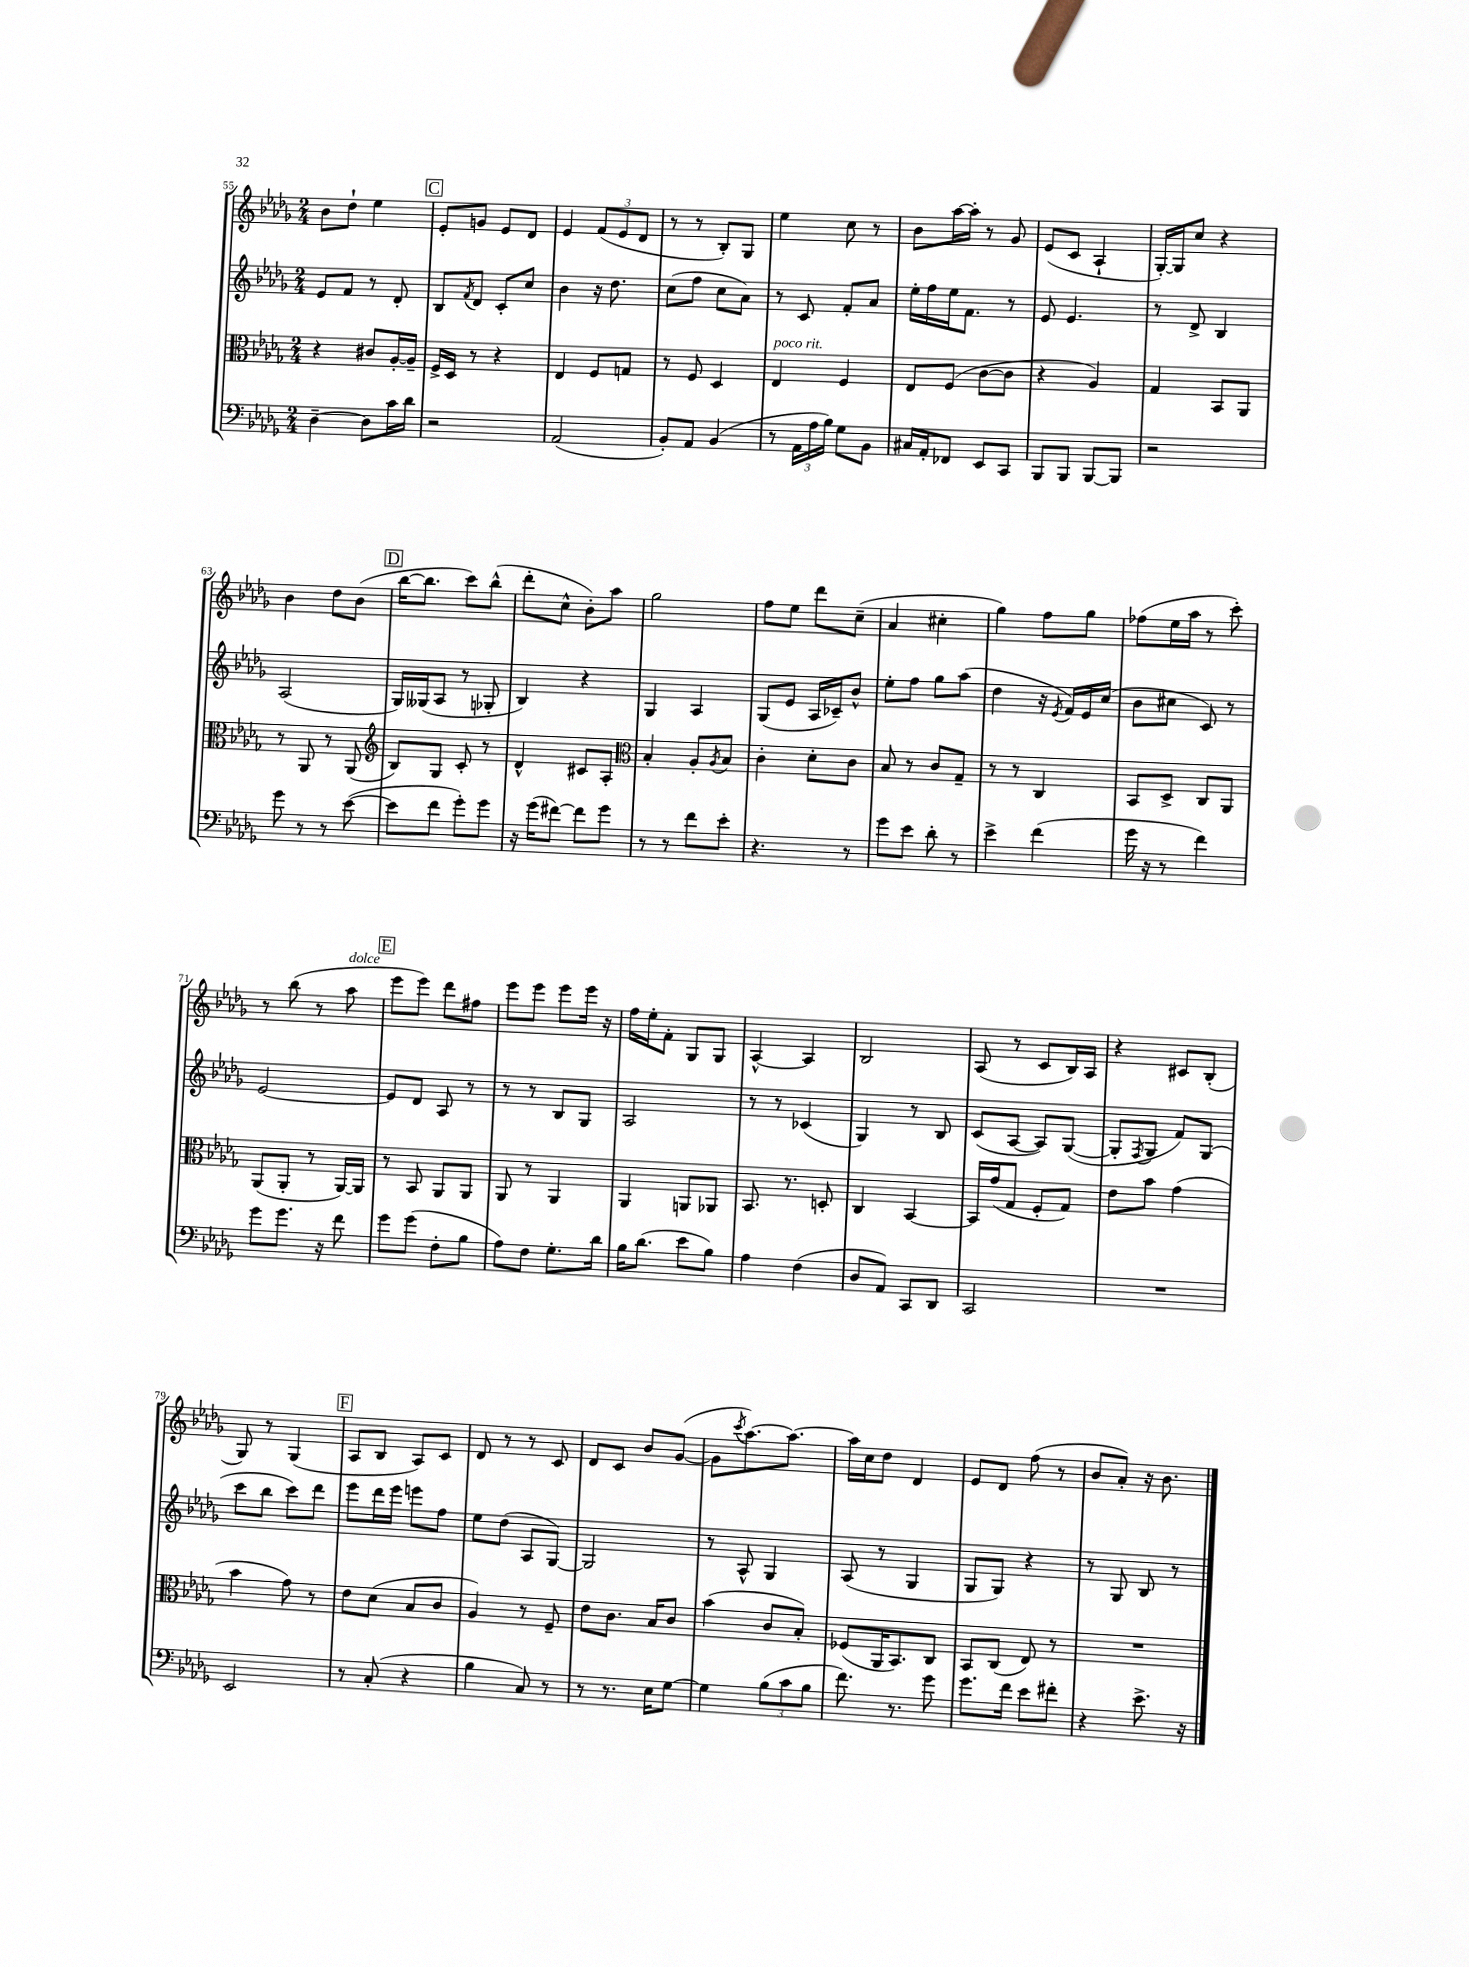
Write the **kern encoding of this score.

**kern	**kern	**kern	**kern
*part4	*part3	*part2	*part1
*staff4	*staff3	*staff2	*staff1
*clefF4	*clefC3	*clefG2	*clefG2
*k[b-e-a-d-g-]	*k[b-e-a-d-g-]	*k[b-e-a-d-g-]	*k[b-e-a-d-g-]
*M2/4	*M2/4	*M2/4	*M2/4
=55	=55	=55	=55
[4D-~\	4r	8e-/L	8b-\L
.	.	8f/J	8dd-`\J
8D-\L]	8c#X/L	8r	4ee-\
16c\L	[16A-'/L	8d-'/	.
16d-\JJ	16A-~/JJ]	.	.
!!LO:REH:place=s1:t=C
=56	=56	=56	=56
2r	16F^/LL	8B-/L	8e-'/L
.	16D-/JJ	.	.
.	.	8qf/	.
.	8r	8d-/J	8gn/J
.	4r	8c'/L	8e-/L
.	.	8cc/J	8d-/J
=57	=57	=57	=57
(2AA-/	4E-/	4b-\	4e-/
.	8F/L	16r	(12f/L
.	.	8.dd-\	.
.	.	.	12e-/
.	8Gn/J	.	.
.	.	.	12d-/J
=58	=58	=58	=58
8BB-'/L)	8r	(8cc\L	8r
8AA-/J	8F/	8ff\J	8r
(4BB-/	4D-/	8cc\L	8B-'/L)
.	.	8a-\J)	8G-/J
=59	=59	=59	=59
!	!LO:TX:a:i:t=poco rit.	!	!
8r	4E-/	8r	4ee-\
24AA-\LL	.	8c/	.
24A-\	.	.	.
24B-\JJ)	.	.	.
8G-\L	4F/	8f'/L	8cc\
8BB-\J	.	8a-/J	8r
=60	=60	=60	=60
16C#X/LL	8E-/L	16ee-'\LL	8b-\L
16AA-'/J	.	16ff\	.
8FF-X/J	(8F/J	16ee-\J	[16aa-\L
.	.	8.f\J	16aa-'\JJ]
8EE-/L	[8c\L	.	8r
8CC/J	8c\J]	8r	8g-/
=61	=61	=61	=61
8BBB-/L	4r	8e-/	(8e-/L
8BBB-/J	.	4.e-/	8c/J
[8BBB-/L	4A-/)	.	4A-`/
8BBB-/J]	.	.	.
=62	=62	=62	=62
2r	4G-/	8r	[16G-'/LL)
.	.	.	16G-/J]
.	.	8d-^/	8cc/J
.	8BB-/L	4B-/	4r
.	8AA-/J	.	.
!!LO:LB:g=z
=63	=63	=63	=63
8g-\	8r	(2A-/	4b-\
8r	8AA-/	.	.
8r	8r	.	8dd-\L
([8e-\	(8AA-/	.	(8b-\J
!!LO:REH:place=s1:t=D
=64	=64	=64	=64
*	*clefG2	*	*
8e-\L]	8B-/L)	16G-/LL)	[16bb-\KL
.	.	(16G--X/J	8.bb-\J]
8f\J	8G-/J	8A-/J	.
8g-'\L)	8c'/	8r	8ccc\L)
8g-\J	8r	8G-X'/	(8bb-^^\J
=65	=65	=65	=65
16r	4d-^^/	4B-/)	8ddd-'\L
(16g-\KL	.	.	.
[8f#X\J)	.	.	8cc^^\J
8f#\L]	8c#X/L	4r	8b-'\L)
8g-\J	8A-'/J	.	8aa-\J
=66	=66	=66	=66
*	*clefC3	*	*
8r	4B-'/	4G-/	2gg-\
8r	.	.	.
8f\L	8A-'/L	4A-/	.
.	8qA-/	.	.
8e-'\J	8B-/J	.	.
=67	=67	=67	=67
4.r	4c'\	(8G-/L	8ff\L
.	.	8e-/J	8ee-\J
.	8d-'\L	16A-/LL	8ddd-\L
.	.	16c-X~/J)	.
8r	8c\J	8b-^^/J	(8cc~\J
=68	=68	=68	=68
8g-\L	8B-/	8ee-'\L	4a-/
8e-\J	8r	8ff\J	.
8d-'\	8c/L	8gg-\L	4cc#X'\
8r	8G-~/J	(8aa-\J	.
=69	=69	=69	=69
4e-^\	8r	4dd-\	4gg-\)
.	8r	.	.
(4f\	4C/	16r	8ff\L
.	.	8qe-/	.
.	.	16f/LL)	.
.	.	16e-/	8gg-\J
.	.	(16cc/JJ	.
=70	=70	=70	=70
16g-\	8BB-/L	8b-\L	(8ff-X\L
16r	.	.	.
8r	8D-^/J	8cc#X\J	16ee-\L
.	.	.	16aa-\JJ
4f\)	8C/L	8c/)	8r
.	8AA-/J	8r	8ccc'\)
!!LO:LB:g=z
=71	=71	=71	=71
8g-\L	(8AA-/L	[2e-/	8r
8.g-\J	8AA-'/J	.	(8bb-\
.	8r	.	8r
16r	.	.	.
!	!	!	!LO:TX:a:i:t=dolce
8f\	[16AA-/LL)	.	8aa-\
.	16AA-/JJ]	.	.
!!LO:REH:place=s1:t=E
=72	=72	=72	=72
8g-\L	8r	8e-/L]	8eee-\L
(8g-\J	8BB-/	8d-/J	8eee-\J)
8F'\L	8AA-/L	8A-/	8ddd-\L
8B-\J	8AA-/J	8r	8ff#X\J
=73	=73	=73	=73
8A-\L)	8AA-/	8r	8eee-\L
8F\J	8r	8r	8eee-\J
8.G-'\L	4AA-/	8B-/L	8eee-\L
.	.	8G-/J	16eee-\Jk
16d-\Jk	.	.	16r
=74	=74	=74	=74
16B-\KL	4AA-/	2A-/	16ff\LL
(8.d-\J	.	.	16ee-'\J
.	.	.	8f'\J
8e-\L	8AAn/L	.	8G-/L
8B-\J)	8AA-X/J	.	8G-/J
=75	=75	=75	=75
4A-\	8.BB-/	8r	[4A-^^/
.	.	8r	.
.	8.r	.	.
(4F\	.	(4c-X/	4A-/]
.	8Dn'/	.	.
=76	=76	=76	=76
8D-/L	4C/	4G-/)	2B-/
8AA-/J)	.	.	.
8CC/L	[4BB-/	8r	.
8DD-/J	.	8B-/	.
=77	=77	=77	=77
2CC/	16BB-/LL]	(8c/L	(8A-/
.	(16g-/J	.	.
.	8G-/J	[8A-/J	8r
.	8F'/L	8A-/L])	8c/L
.	8G-/J)	([8G-/J	16B-/L)
.	.	.	16A-/JJ
=78	=78	=78	=78
2r	8e-\L	8G-'/L]	4r
.	.	8qF/	.
.	8b-\J	8G-/J	.
.	(4g-\	8f/L)	8c#X/L
.	.	(8G-/J	(8B-'/J
!!LO:LB:g=z
=79	=79	=79	=79
2EE-/	4b-\	8ccc\L	8G-/)
.	.	8bb-\J	8r
.	8g-\)	8ccc\L)	(4G-/
.	8r	8ddd-\J	.
!!LO:REH:place=s1:t=F
=80	=80	=80	=80
8r	8e-\L	8eee-\L	8A-/L
(8C'/	(8d-\J	16ddd-\L	8B-/J
.	.	16eee-\JJ	.
4r	8B-/L	8eeen\L	8A-/L)
.	8c/J	8ff\J	8c/J
=81	=81	=81	=81
4B-\	4A-/)	8ee-\L	8d-/
.	.	(8dd-\J	8r
8C/)	8r	8A-/L	8r
8r	8F~/	[8G-/J)	8c/
=82	=82	=82	=82
8r	8e-\L	2G-/]	8d-/L
8.r	8.c\J	.	8c/J
.	.	.	8b-/L
16E-\KL	16B-/KL	.	.
[8G-\J	8c/J	.	([8g-/J
=83	=83	=83	=83
4G-\]	(4b-\	8r	8g-\L]
.	.	.	8qccc/
.	.	8A-^^/	[8.aa-\)
(12B-\L	8c/L	4G-/	.
.	.	.	8.aa-\J_
12c\	.	.	.
.	8B-'/J)	.	.
12B-\J	.	.	.
=84	=84	=84	=84
8.f\)	(8F-X/L	(8A-/	16aa-\LL]
.	.	.	16cc\J
.	16AA-/K	8r	8dd-\J
8.r	8.BB-/)	.	.
.	.	4G-/	4d-/
8g-\	8C/J	.	.
=85	=85	=85	=85
8.g-\L	8BB-/L	8G-/L	8e-/L
.	(8C/J	8G-/J)	8d-/J
16f\Jk	.	.	.
8e-\L	8E-/)	4r	(8ff\
8f#X'\J	8r	.	8r
=86	=86	=86	=86
4r	2r	8r	8b-/L
.	.	8G-/	8a-'/J)
8.e-^\	.	8B-/	16r
.	.	.	8.b-\
.	.	8r	.
16r	.	.	.
==	==	==	==
*-	*-	*-	*-
